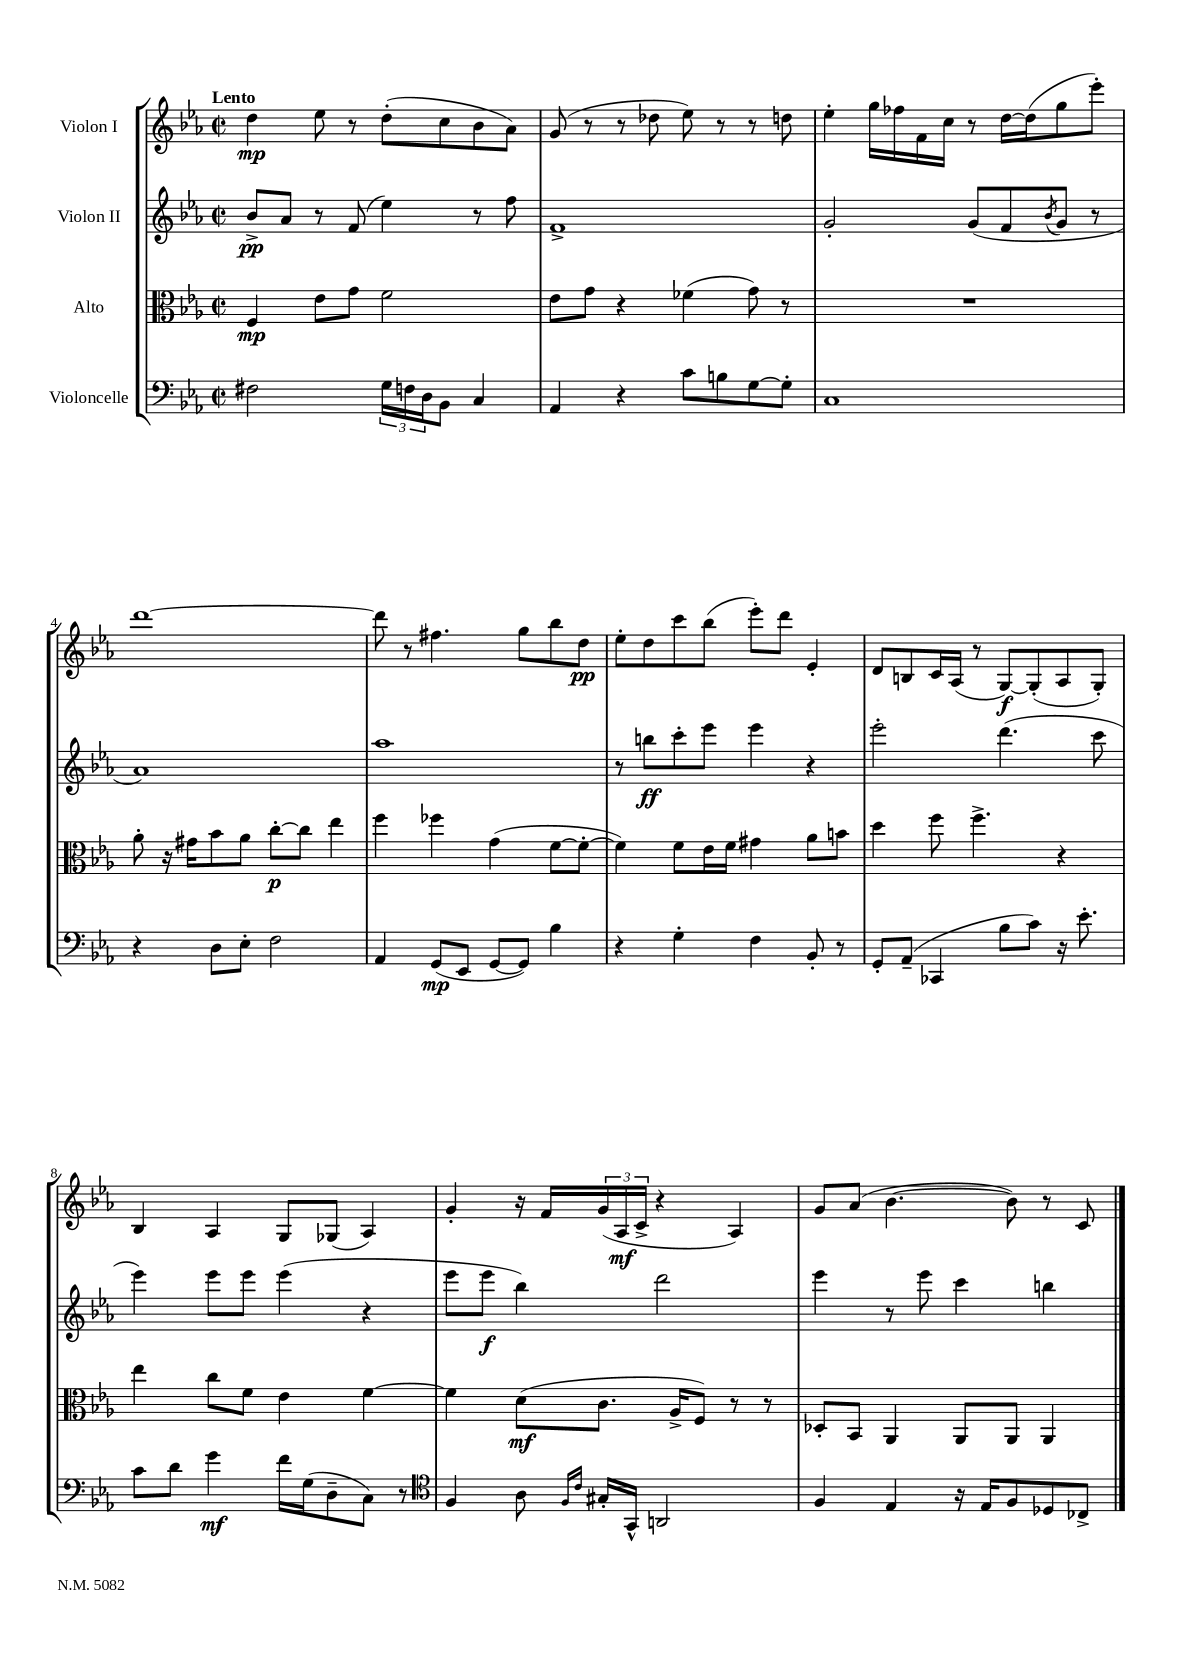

**kern	**dynam	**kern	**dynam	**kern	**dynam	**kern	**dynam
*part4	*part4	*part3	*part3	*part2	*part2	*part1	*part1
*staff4	*staff4	*staff3	*staff3	*staff2	*staff2	*staff1	*staff1
*I"Violoncelle	*	*I"Alto	*	*I"Violon II	*	*I"Violon I	*
*clefF4	*	*clefC3	*	*clefG2	*	*clefG2	*
*k[b-e-a-]	*	*k[b-e-a-]	*	*k[b-e-a-]	*	*k[b-e-a-]	*
*M2/2	*	*M2/2	*	*M2/2	*	*M2/2	*
*met(c|)	*	*met(c|)	*	*met(c|)	*	*met(c|)	*
=1	=1	=1	=1	=1	=1	=1	=1
!	!	!	!	!	!	!LO:TX:a:B:t=Lento	!
2F#X\	.	4F/	mp	8b-^/L	pp	4dd\	mp
.	.	.	.	8a-/J	.	.	.
.	.	8e-\L	.	8r	.	8ee-\	.
.	.	8g\J	.	(8f/	.	8r	.
24G\LL	.	2f\	.	4ee-\)	.	(8dd'\L	.
24Fn\	.	.	.	.	.	.	.
24D\J	.	.	.	.	.	.	.
8BB-\J	.	.	.	.	.	8cc\	.
4C/	.	.	.	8r	.	8b-\	.
.	.	.	.	8ff\	.	8a-\J)	.
=2	=2	=2	=2	=2	=2	=2	=2
4AA-/	.	8e-\L	.	1f^	.	(8g/	.
.	.	8g\J	.	.	.	8r	.
4r	.	4r	.	.	.	8r	.
.	.	.	.	.	.	8dd-X\	.
8c\L	.	(4f-X\	.	.	.	8ee-\)	.
8Bn\	.	.	.	.	.	8r	.
[8G\	.	8g\)	.	.	.	8r	.
8G'\J]	.	8r	.	.	.	8ddn\	.
=3	=3	=3	=3	=3	=3	=3	=3
1C	.	1r	.	2g'/	.	4ee-'\	.
.	.	.	.	.	.	16gg\LL	.
.	.	.	.	.	.	16ff-X\	.
.	.	.	.	.	.	16f\	.
.	.	.	.	.	.	16cc\JJ	.
.	.	.	.	(8g/L	.	8r	.
.	.	.	.	8f/	.	[16dd\LL	.
.	.	.	.	.	.	(16dd\J]	.
.	.	.	.	8qb-/	.	.	.
.	.	.	.	8g/J	.	8gg\	.
.	.	.	.	8r	.	8eee-'\J)	.
!!LO:LB:g=z
=4	=4	=4	=4	=4	=4	=4	=4
4r	.	8a-'\	.	1a-)	.	[1ddd	.
.	.	16r	.	.	.	.	.
.	.	16g#X\KL	.	.	.	.	.
8D\L	.	8b-\	.	.	.	.	.
8E-'\J	.	8a-\J	.	.	.	.	.
2F\	.	[8cc'\L	p	.	.	.	.
.	.	8cc\J]	.	.	.	.	.
.	.	4ee-\	.	.	.	.	.
=5	=5	=5	=5	=5	=5	=5	=5
4AA-/	.	4ff\	.	1aa-	.	8ddd\]	.
.	.	.	.	.	.	8r	.
(8GG/L	mp	4ff-X\	.	.	.	4.ff#X\	.
8EE-/J	.	.	.	.	.	.	.
[8GG/L	.	(4g\	.	.	.	.	.
8GG/J])	.	.	.	.	.	8gg\L	.
4B-\	.	[8f\L	.	.	.	8bb-\	.
.	.	8f'\J_	.	.	.	8dd\J	pp
=6	=6	=6	=6	=6	=6	=6	=6
4r	.	4f\])	.	8r	.	8ee-'\L	.
.	.	.	.	8bbn\L	ff	8dd\	.
4G'\	.	8f\L	.	8ccc'\	.	8ccc\	.
.	.	16e-\L	.	8eee-\J	.	(8bb-\J	.
.	.	16f\JJ	.	.	.	.	.
4F\	.	4g#X\	.	4eee-\	.	8eee-'\L)	.
.	.	.	.	.	.	8ddd\J	.
8BB-'/	.	8a-\L	.	4r	.	4e-'/	.
8r	.	8bn\J	.	.	.	.	.
=7	=7	=7	=7	=7	=7	=7	=7
8GG'/L	.	4dd\	.	2eee-'\	.	8d/L	.
(8AA-~/J	.	.	.	.	.	8Bn/	.
4CC-X/	.	8ff\	.	.	.	16c/L	.
.	.	.	.	.	.	(16A-/JJ	.
.	.	4.ff^\	.	.	.	8r	.
8B-\L	.	.	.	(4.ddd\	.	[8G/L)	f
8c\J)	.	.	.	.	.	(8G'/]	.
16r	.	4r	.	.	.	8A-/	.
8.e-'\	.	.	.	.	.	.	.
.	.	.	.	8ccc\	.	8G'/J)	.
!!LO:LB:g=z
=8	=8	=8	=8	=8	=8	=8	=8
8c\L	.	4ee-\	.	4eee-\)	.	4B-/	.
8d\J	.	.	.	.	.	.	.
4g\	mf	8cc\L	.	8eee-\L	.	4A-/	.
.	.	8f\J	.	8eee-\J	.	.	.
16f\LL	.	4e-\	.	(4eee-\	.	8G/L	.
(16G\J	.	.	.	.	.	.	.
8D~\	.	.	.	.	.	(8G-X/J	.
8C\J)	.	[4f\	.	4r	.	4A-/)	.
8r	.	.	.	.	.	.	.
=9	=9	=9	=9	=9	=9	=9	=9
*clefC4	*	*	*	*	*	*	*
4F/	.	4f\]	.	8eee-\L	.	4g'/	.
.	.	.	.	8eee-\J	f	.	.
8A-\	.	(8d\L	mf	4bb-\)	.	16r	.
.	.	.	.	.	.	16f/LL	.
16qqF/LL	.	.	.	.	.	.	.
16qqc/JJ	.	.	.	.	.	.	.
16G#X'/LL	.	8.c\J	.	.	.	(24g/	.
.	.	.	.	.	.	24A-/	mf
16GG^^/JJ	.	.	.	.	.	.	.
.	.	.	.	.	.	24c^/JJ	.
2AAn/	.	.	.	2ddd\	.	4r	.
.	.	16A-^/KL	.	.	.	.	.
.	.	8F/J)	.	.	.	.	.
.	.	8r	.	.	.	4A-/)	.
.	.	8r	.	.	.	.	.
=10	=10	=10	=10	=10	=10	=10	=10
4F/	.	8D-X'/L	.	4eee-\	.	8g/L	.
.	.	8BB-/J	.	.	.	(8a-/J	.
4E-/	.	4AA-/	.	8r	.	[4.b-\	.
.	.	.	.	8eee-\	.	.	.
16r	.	8AA-/L	.	4ccc\	.	.	.
16E-/KL	.	.	.	.	.	.	.
8F/	.	8AA-/J	.	.	.	8b-\])	.
8D-X/	.	4AA-/	.	4bbn\	.	8r	.
8C-X^/J	.	.	.	.	.	8c/	.
==	==	==	==	==	==	==	==
*-	*-	*-	*-	*-	*-	*-	*-
